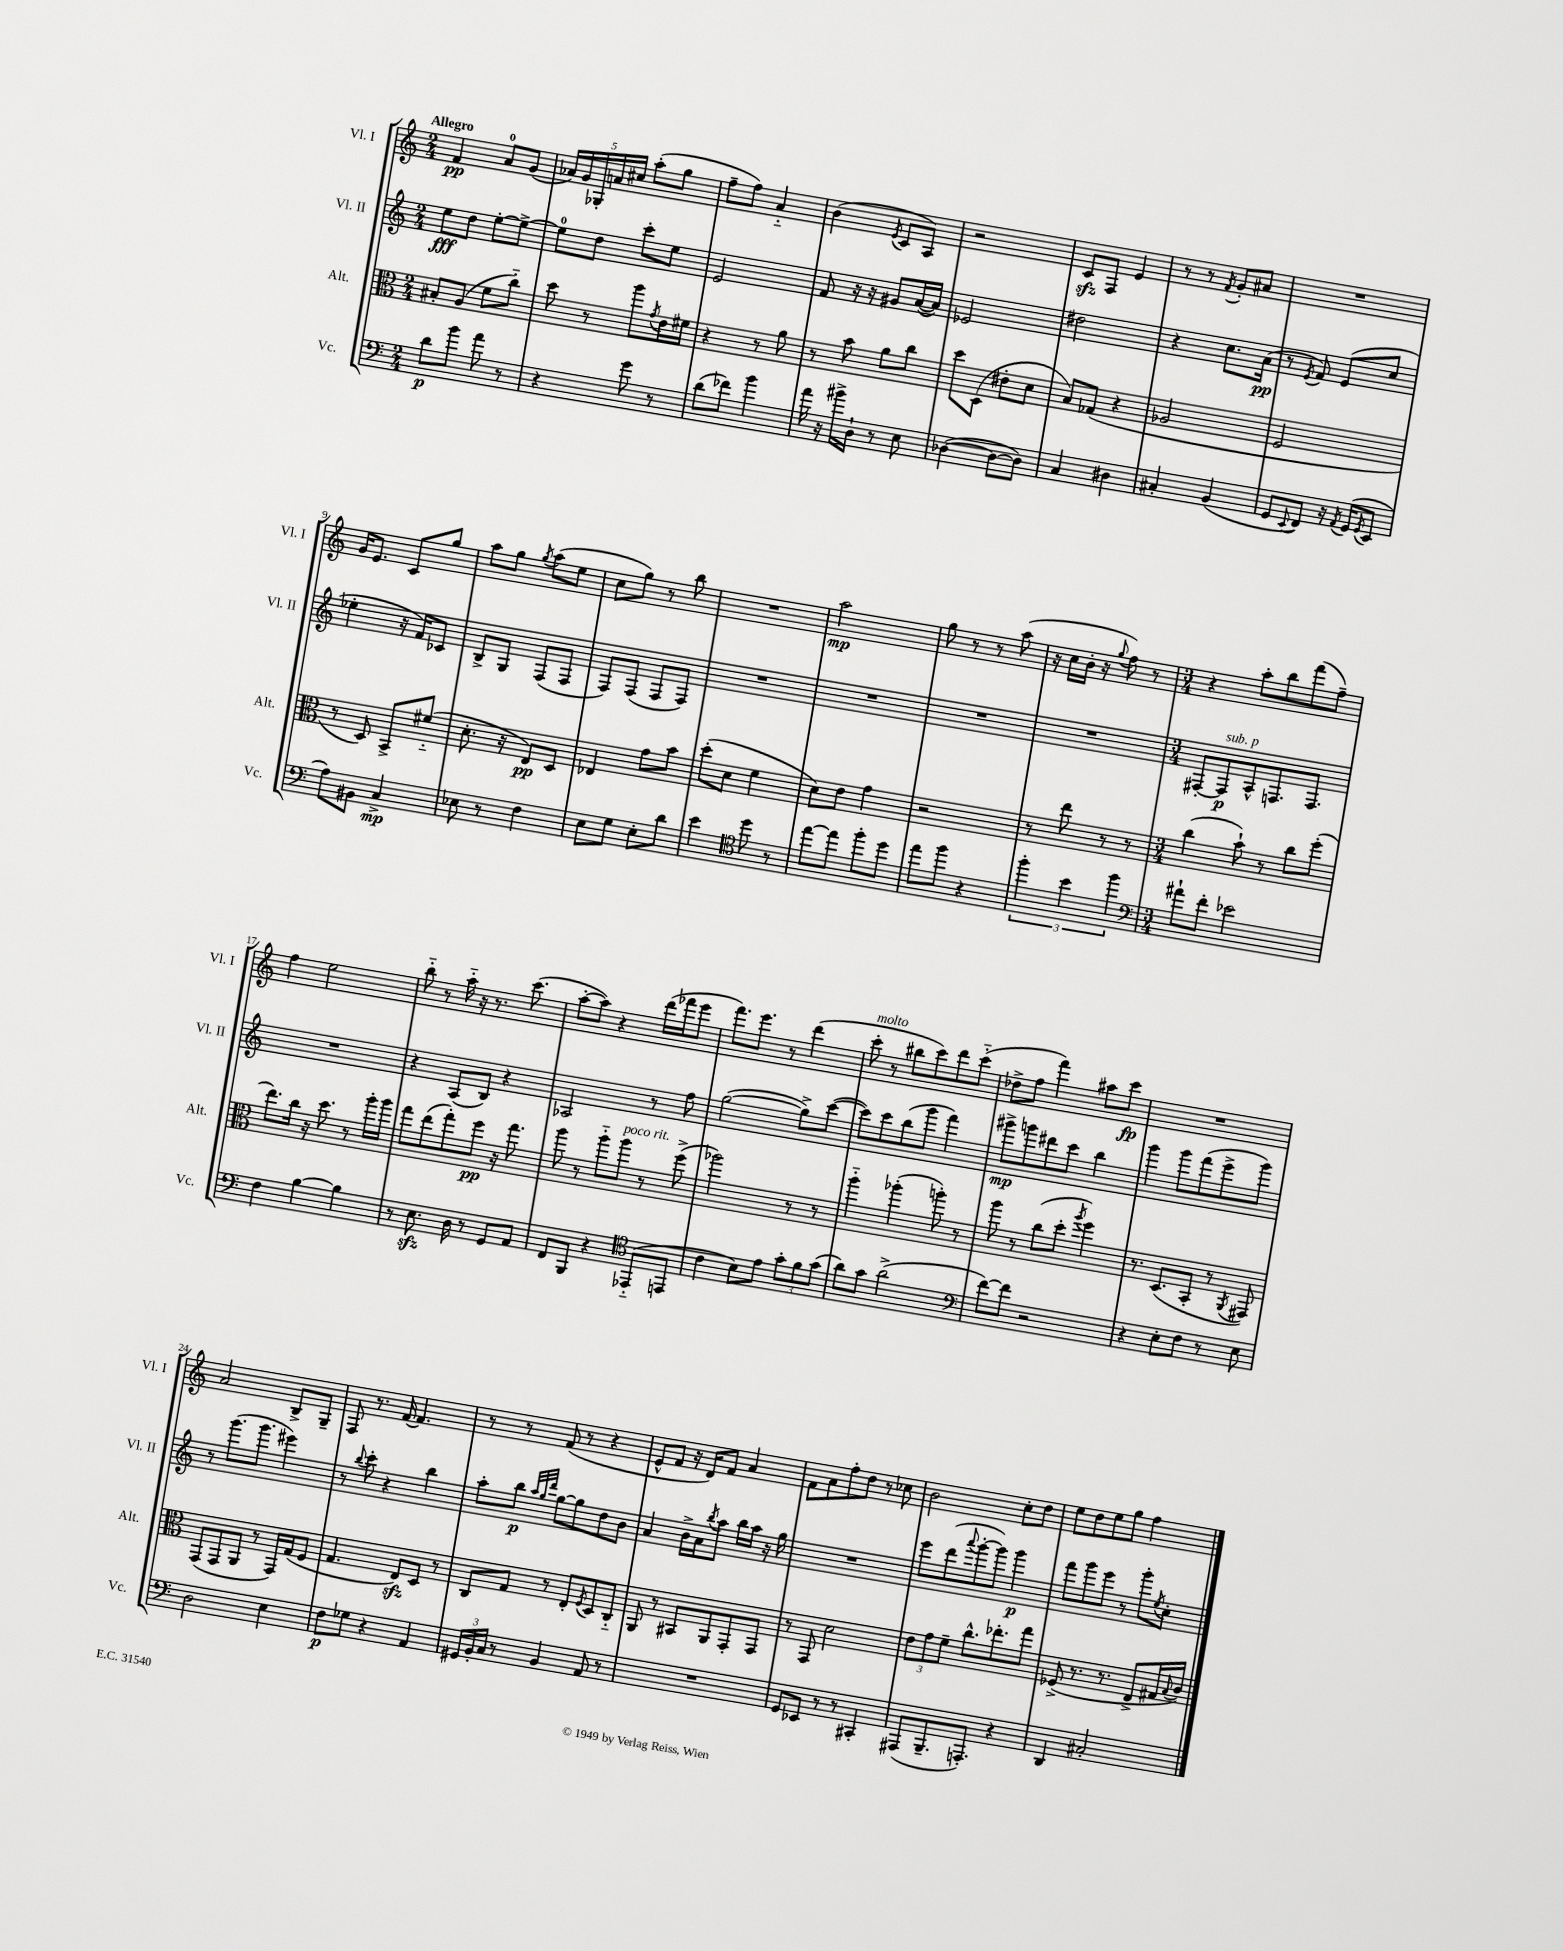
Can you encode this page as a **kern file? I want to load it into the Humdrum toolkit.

**kern	**dynam	**kern	**dynam	**kern	**dynam	**kern	**dynam
*part4	*part4	*part3	*part3	*part2	*part2	*part1	*part1
*staff4	*staff4	*staff3	*staff3	*staff2	*staff2	*staff1	*staff1
*I"Vc.	*	*I"Alt.	*	*I"Vl. II	*	*I"Vl. I	*
*I'Vc.	*	*I'Alt.	*	*I'Vl. II	*	*I'Vl. I	*
*clefF4	*	*clefC3	*	*clefG2	*	*clefG2	*
*k[]	*	*k[]	*	*k[]	*	*k[]	*
*M2/4	*	*M2/4	*	*M2/4	*	*M2/4	*
=1	=1	=1	=1	=1	=1	=1	=1
!	!	!	!	!	!	!LO:TX:a:B:t=Allegro	!
8d\L	p	8B#X'/L	.	8ee\L	fff	4f/	pp
8b\J	.	(8A/J	.	8dd\J	.	.	.
8a\	.	8f\L	.	[8ee'\L	.	8a/L	.
8r	.	8cc\J)	.	8ee^\J_	.	(8g/J	.
=2	=2	=2	=2	=2	=2	=2	=2
4r	.	8dd\	.	8ee\L]	.	20a-X/LL)	.
.	.	.	.	.	.	20g/	.
.	.	.	.	.	.	20G-X'/	.
.	.	8r	.	8dd\J	.	.	.
.	.	.	.	.	.	20an/	.
.	.	.	.	.	.	20cc#X/JJ	.
8g\	.	8aa\L	.	8ccc'\L	.	(8aa'\L	.
.	.	8qg/	.	.	.	.	.
8r	.	16e\L	.	8ee\J	.	8gg\J	.
.	.	16f#X\JJ	.	.	.	.	.
=3	=3	=3	=3	=3	=3	=3	=3
(8d\L	.	4r	.	2e/	.	8ff~\L	.
8f-X\J)	.	.	.	.	.	8ff\J)	.
4b\	.	8r	.	.	.	4a/	.
.	.	8a\	.	.	.	.	.
=4	=4	=4	=4	=4	=4	=4	=4
16a\	.	8r	.	8f/	.	(4b\	.
16r	.	.	.	.	.	.	.
16b#X^\LL	.	8b\	.	16r	.	.	.
16D`\JJ	.	.	.	16r	.	.	.
.	.	.	.	.	.	8qe/	.
8r	.	8a\L	.	8g#X/L	.	8c/L	.
8E\	.	8cc\J	.	([16a/L	.	8A/J)	.
.	.	.	.	16a/JJ])	.	.	.
=5	=5	=5	=5	=5	=5	=5	=5
([4D-X\	.	8dd\L	.	2e-X/	.	2r	.
.	.	(8D\J	.	.	.	.	.
8D-\L_	.	8e#X'\L	.	.	.	.	.
8D-\J])	.	8d\J	.	.	.	.	.
=6	=6	=6	=6	=6	=6	=6	=6
4C/	.	8B/L)	.	2dd#X\	.	8czz/L	.
.	.	(8G-X/J	.	.	.	8F/J	.
4D#X\	.	4r	.	.	.	4e/	.
=7	=7	=7	=7	=7	=7	=7	=7
4C#X'/	.	2A-X/	.	4r	.	8r	.
.	.	.	.	.	.	8r	.
.	.	.	.	.	.	8qf/	.
(4BB/	.	.	.	8.cc\L	.	8g'/L	.
.	.	.	.	.	.	8a#X/J	.
.	.	.	.	(16a\Jk	pp	.	.
=8	=8	=8	=8	=8	=8	=8	=8
8GG/L	.	2F/	.	8r	.	2r	.
8qqEE/	.	.	.	8qe/	.	.	.
8FF/J)	.	.	.	8f/)	.	.	.
16r	.	.	.	(8e/L	.	.	.
8qAA/	.	.	.	.	.	.	.
(16GG/KL	.	.	.	.	.	.	.
8qGG/	.	.	.	.	.	.	.
8EE/J	.	.	.	8cc/J	.	.	.
!!LO:LB:g=z
=9	=9	=9	=9	=9	=9	=9	=9
8A\L)	.	8r	.	4ee-X'\	.	16g/KL	.
.	.	.	.	.	.	8.e/J	.
8BB#X\J	.	8D/)	.	.	.	.	.
4C^/	mp	8BB^/L	.	16r	.	8c/L	.
.	.	.	.	16f/KL)	.	.	.
.	.	(8f#X/J	.	8c-X/J	.	8gg/J	.
=10	=10	=10	=10	=10	=10	=10	=10
8E-X\	.	8.d'\	.	8B^/L	.	8aa\L	.
8r	.	.	.	8G/J	.	8gg\J	.
.	.	16r	.	.	.	.	.
.	.	.	.	.	.	8qgg/	.
4F\	.	8E/L)	pp	(8F/L	.	(8aa\L	.
.	.	8D/J	.	8F/J	.	8ee\J	.
=11	=11	=11	=11	=11	=11	=11	=11
8E\L	.	4E-X/	.	8F/L)	.	8cc\L	.
8G\J	.	.	.	(8F/J	.	8gg\J)	.
8E'\L	.	8g\L	.	8F/L	.	8r	.
8d\J	.	8b\J	.	8F/J)	.	8bb\	.
=12	=12	=12	=12	=12	=12	=12	=12
4e\	.	(8dd'\L	.	2r	.	2r	.
.	.	8d\J	.	.	.	.	.
*clefC4	*	*	*	*	*	*	*
8dd\	.	4f\	.	.	.	.	.
8r	.	.	.	.	.	.	.
=13	=13	=13	=13	=13	=13	=13	=13
[8ee\L	.	8d\L)	.	2r	.	2aa\	mp
8ee\J]	.	8e\J	.	.	.	.	.
8ff'\L	.	4g\	.	.	.	.	.
8dd\J	.	.	.	.	.	.	.
=14	=14	=14	=14	=14	=14	=14	=14
8ee\L	.	2r	.	2r	.	8gg\	.
8ff\J	.	.	.	.	.	8r	.
4r	.	.	.	.	.	8r	.
.	.	.	.	.	.	(8aa\	.
=15	=15	=15	=15	=15	=15	=15	=15
6ff'\	.	8r	.	2r	.	16r	.
.	.	.	.	.	.	16cc\LL	.
.	.	8ee\	.	.	.	16b'\JJ	.
6b\	.	.	.	.	.	.	.
.	.	.	.	.	.	16r	.
.	.	.	.	.	.	8qqgg/	.
.	.	8r	.	.	.	8ff\)	.
6ff\	.	.	.	.	.	.	.
.	.	8r	.	.	.	8r	.
=16	=16	=16	=16	=16	=16	=16	=16
*clefF4	*	*	*	*	*	*	*
*M3/4	*	*M3/4	*	*M3/4	*	*M3/4	*
8a#X`\L	.	(4cc\	.	[8F#X'/L	.	4r	.
!	!	!	!	!LO:TX:a:i:t=sub. p	!	!	!
8f'\J	.	.	.	8F#/]	p	.	.
2e-X\	.	8b`\)	.	8A^^/	.	8aa'\L	.
.	.	8r	.	8.Fn/	.	8bb\	.
.	.	8cc\L	.	.	.	(8fff\	.
.	.	.	.	8.F/J	.	.	.
.	.	(8ff'\J	.	.	.	8ff~\J)	.
!!LO:LB:g=z
=17	=17	=17	=17	=17	=17	=17	=17
4F\	.	8.ee\L)	.	2.r	.	4ff\	.
.	.	16cc\Jk	.	.	.	.	.
[4B\	.	16r	.	.	.	2ee\	.
.	.	8.dd\	.	.	.	.	.
4B\]	.	8r	.	.	.	.	.
.	.	16aa'\LL	.	.	.	.	.
.	.	16aa\JJ	.	.	.	.	.
=18	=18	=18	=18	=18	=18	=18	=18
8r	.	8gg\L	.	4r	.	8bb\	.
8.Ezz\	.	(8ee\	.	.	.	8r	.
.	.	8gg'\)	.	(8A/L	.	16aa\	.
16D\	.	.	.	.	.	16r	.
8r	.	8ff\J	pp	8B/J)	.	8.r	.
8GG/L	.	16r	.	4r	.	.	.
.	.	8.gg\	.	.	.	(8.ccc\	.
8AA/J	.	.	.	.	.	.	.
=19	=19	=19	=19	=19	=19	=19	=19
8FF/L	.	8aa\	.	2A-X/	.	[8aa'\L	.
8BBB/J	.	8r	.	.	.	8aa\J])	.
4r	.	8aa\L	.	.	.	4r	.
!	!	!LO:TX:a:i:t=poco rit.	!	!	!	!	!
.	.	8aa\J	.	.	.	.	.
*clefC4	*	*	*	*	*	*	*
(8EE-X/L	.	8r	.	8r	.	(16ddd\LL	.
.	.	.	.	.	.	16fff-X\J	.
8EEn/J	.	(8ff^\	.	8ff\	.	8eee\J	.
=20	=20	=20	=20	=20	=20	=20	=20
4c\	.	2aa-X\)	.	([2gg\	.	8.fff\L)	.
.	.	.	.	.	.	8.eee\J	.
8B\L)	.	.	.	.	.	.	.
8e\J	.	.	.	.	.	8r	.
12g'\L	.	8r	.	8gg^\L])	.	(4ddd\	.
12f\	.	.	.	.	.	.	.
.	.	8r	.	([8ccc\J	.	.	.
(12g\J	.	.	.	.	.	.	.
=21	=21	=21	=21	=21	=21	=21	=21
!	!	!	!	!	!	!LO:TX:a:i:t=molto	!
8a\L)	.	4aa\	.	8ccc\L])	.	8ccc'\	.
8g\J	.	.	.	8ccc\	.	8r	.
(2a^\	.	(4aa-X'\	.	(8bb\	.	8bb#X\L	.
.	.	.	.	8ggg\J	.	8ccc\)	.
.	.	8aan'\)	.	4fff\)	.	8ddd\	.
.	.	8r	.	.	.	(8ccc\J	.
=22	=22	=22	=22	=22	=22	=22	=22
*clefF4	*	*	*	*	*	*	*
[8f\L)	.	8aa\	.	8ggg#X^\L	mp	8dd-X^\L	.
8f\J]	.	8r	.	8gggn\	.	8ff\J	.
2r	.	(8cc\L	.	8ddd#X\	.	4fff\)	.
.	.	8dd'\J	.	8ccc\J	.	.	.
.	.	8qaa/	.	.	.	.	.
.	.	4ff\)	.	4bb\	.	8aa#X\L	.
.	.	.	.	.	.	8ccc\J	fp
=23	=23	=23	=23	=23	=23	=23	=23
4r	.	8.r	.	4ggg\	.	2.r	.
.	.	(8.D/L	.	.	.	.	.
8E'\L	.	.	.	8ggg\L	.	.	.
8F\J	.	8BB'/J	.	(8fff\	.	.	.
8r	.	8r	.	8eee^\	.	.	.
.	.	8qAA/	.	.	.	.	.
8E\	.	8GG#X/)	.	8ggg\J)	.	.	.
!!LO:LB:g=z
=24	=24	=24	=24	=24	=24	=24	=24
2D\	.	(8GG/L	.	8r	.	2a/	.
.	.	8GG/	.	(8.ggg\L	.	.	.
.	.	8AA/J	.	.	.	.	.
.	.	.	.	8.ggg\J	.	.	.
.	.	8r	.	.	.	.	.
4E\	.	16GG/LL)	.	4eee#X\)	.	8B^/L	.
.	.	(16G/J	.	.	.	.	.
.	.	8F/J	.	.	.	8G~/J	.
=25	=25	=25	=25	=25	=25	=25	=25
8F\L	p	4.G/	.	8r	.	8F/	.
.	.	.	.	8qqbb/	.	.	.
8G-X\J	.	.	.	8ccc'\	.	8.r	.
4r	.	.	.	4r	.	.	.
.	.	.	.	.	.	[16f/	.
.	.	8Ezz/L)	.	.	.	4.f/]	.
4AA/	.	8D/J	.	4bb\	.	.	.
.	.	8r	.	.	.	.	.
=26	=26	=26	=26	=26	=26	=26	=26
24GG#X/LL	.	8C/L	.	8aa'\L	.	8r	.
24BB'/	.	.	.	.	.	.	.
24C/JJ	.	.	.	.	.	.	.
8r	.	8G/J	.	8bb\J	p	8r	.
.	.	.	.	32qqaa/LLL	.	.	.
.	.	.	.	32qqgg/	.	.	.
.	.	.	.	32qqddd/JJJ	.	.	.
4BB/	.	8r	.	[8gg\L	.	(8f/	.
.	.	8E'/L	.	8gg\]	.	8r	.
.	.	8qF/	.	.	.	.	.
8AA/	.	8D/	.	8dd\	.	4r	.
8r	.	8C/J	.	8b\J	.	.	.
=27	=27	=27	=27	=27	=27	=27	=27
2.r	.	8AA/	.	4a/	.	8e^^/L	.
.	.	8r	.	.	.	8f/J	.
.	.	8BB#X/L	.	16b^\LL	.	16r	.
.	.	.	.	16a\J	.	16d/KL)	.
.	.	.	.	8qbb/	.	.	.
.	.	8AA/	.	8aa\J	.	8f/J	.
.	.	8GG'/	.	16bb\LL	.	4a/	.
.	.	.	.	16aa\JJ	.	.	.
.	.	8GG/J	.	16r	.	.	.
.	.	.	.	16gg\	.	.	.
=28	=28	=28	=28	=28	=28	=28	=28
8GG/L	.	8r	.	2.r	.	8f\L	.
8EE-X/J	.	8GG/	.	.	.	8a\	.
8r	.	2d\	.	.	.	8ff'\	.
8r	.	.	.	.	.	8dd\J	.
4CC#X'/	.	.	.	.	.	8r	.
.	.	.	.	.	.	8cc-X\	.
=29	=29	=29	=29	=29	=29	=29	=29
(8AAA#X/L	.	12e\L	.	8eee\L	.	2b\	.
.	.	12g\	.	.	.	.	.
8.BBB~/	.	.	.	(8ddd\	.	.	.
.	.	12f~\J	.	.	.	.	.
.	.	.	.	8qqaaa/	.	.	.
.	.	8.cc^^\L	.	[8ggg'\	.	.	.
8.AAAn'/J)	.	.	.	.	.	.	.
.	.	.	.	8ggg\J])	.	.	.
.	.	8.ee-X'\	.	.	.	.	.
4r	.	.	.	4ggg\	p	8cc'\L	.
.	.	8gg\J	.	.	.	8dd\J	.
=30	=30	=30	=30	=30	=30	=30	=30
4DD/	.	(8F-X^/	.	8fff\L	.	8ee\L	.
.	.	8.r	.	8ggg\	.	8dd\	.
2C#X'/	.	.	.	8eee\J	.	8ee\	.
.	.	8.r	.	.	.	.	.
.	.	.	.	8r	.	8gg\J	.
.	.	8E^/L	.	8ggg'\L	.	4ff\	.
.	.	.	.	8qee/	.	.	.
.	.	16G#X/L	.	8cc'\J	.	.	.
.	.	8qqB/	.	.	.	.	.
.	.	16c/JJ)	.	.	.	.	.
==	==	==	==	==	==	==	==
*-	*-	*-	*-	*-	*-	*-	*-
